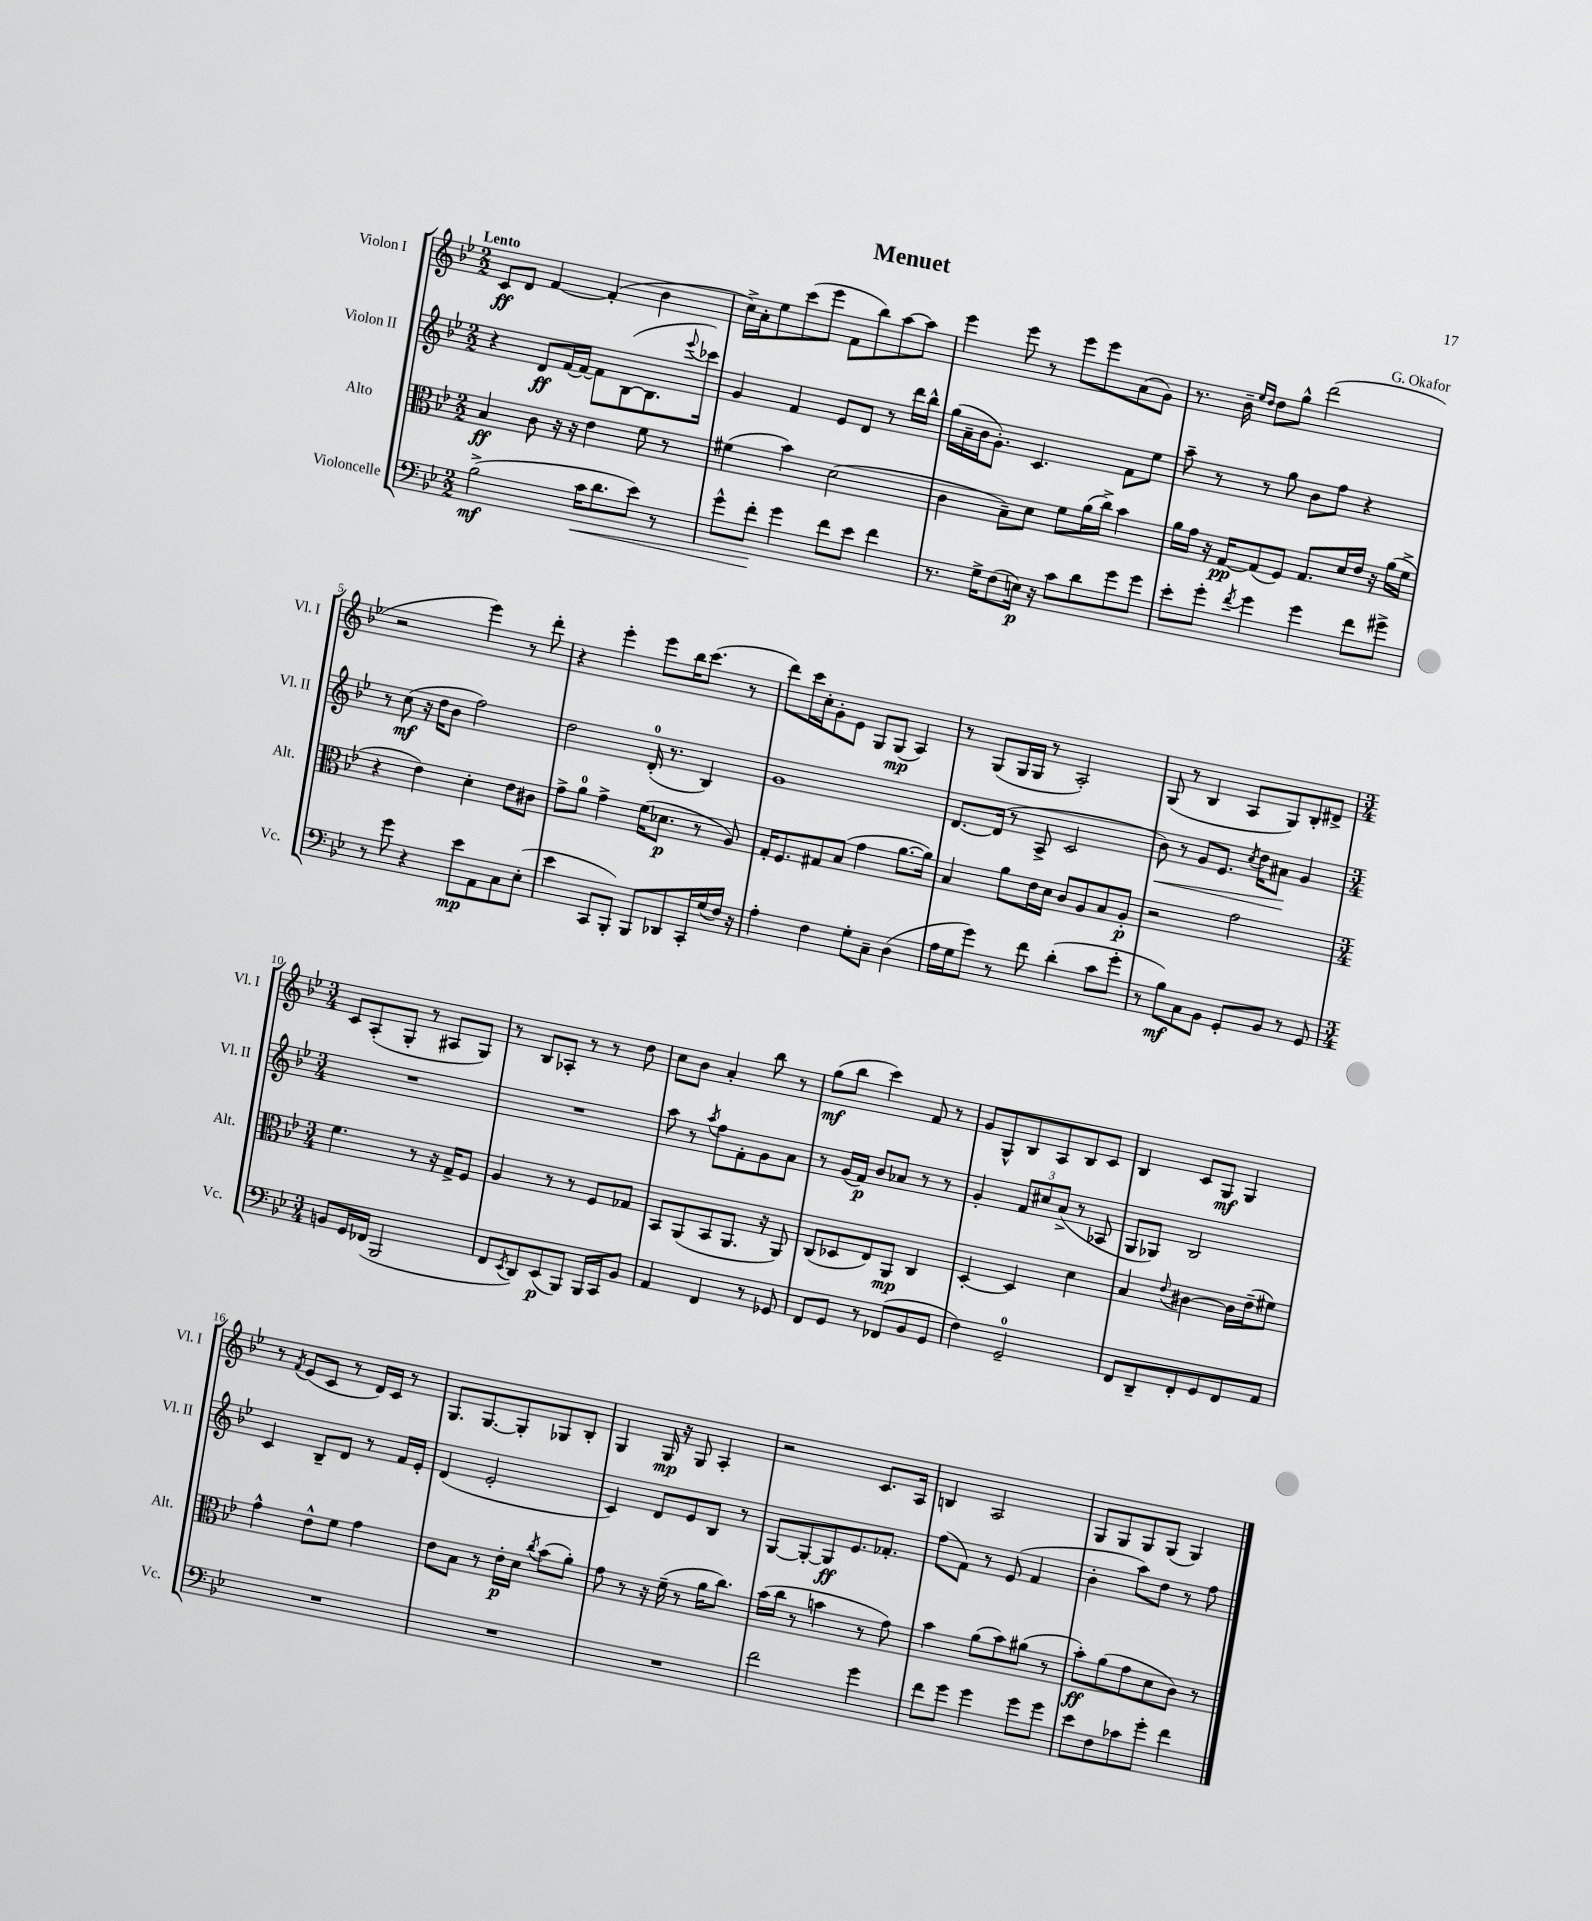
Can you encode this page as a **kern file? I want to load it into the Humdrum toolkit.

**kern	**kern	**kern	**kern
*staff4	*staff3	*staff2	*staff1
*clefF4	*clefC3	*clefG2	*clefG2
*k[b-e-]	*k[b-e-]	*k[b-e-]	*k[b-e-]
*M2/2	*M2/2	*M2/2	*M2/2
(2B-^	4B-	4r	8c
.	.	.	8d
.	8c	8d	[4f
.	16r	[16f	.
.	16r	16f_	.
16c	4e-	8f]	(4f']
8.d	.	.	.
.	.	([8B-	.
8e-)	8f	8.B-]	4b-
8r	8r	.	.
.	.	8qqeee-	.
.	.	16ccc-)	.
=	=	=	=
8g^^	(4f#	4g	16cc^)
.	.	.	16a'
8f'	.	.	8ee-
4g	4b-)	4f	(8ccc
.	.	.	8eee-
8f	(2d	8e-	8f
8e-	.	8d	8bb-)
4f	.	8r	[8aa
.	.	16ddd	8aa]
.	.	16bb-^^	.
=	=	=	=
8.r	4c	(16gg	4eee-
.	.	16a~	.
.	.	16b-	.
16G^	.	8.g')	.
(8F	8B-~)	.	8eee-
16E)	8d	4.c	8r
16r	.	.	.
8c	8f	.	8eee-
8d	(16a	.	8eee-
.	16cc^)	.	.
8g	4b-	8f	(8a
8g	.	8ee-	8g)
=	=	=	=
8e-'	16a	8aa~	8.r
.	16g	.	.
8g'	16r	8r	.
.	[16G	.	16b-~
.	.	.	16qqee-
8qf	.	.	16qqdd
4g	(8G]	8r	8dd
.	8F)	8gg	8gg^^
4g	8.G	8b-	(2ddd
.	.	8ff	.
.	16d	.	.
8f	16e-	4r	.
.	16r	.	.
8g#^	(16a	.	.
.	16f^	.	.
=	=	=	=
8r	4r	8r	2r
8g	.	(8cc	.
4r	4e-)	16r	.
.	.	16dd	.
.	.	8b-	.
8e-	4d'	2ff)	4eee-)
8AA	.	.	.
8C	8e-	.	8r
(8E-'	8c#	.	8ddd'
=	=	=	=
4e-	8g^	2dd	4r
.	8a	.	.
8CC	4g^	.	4eee-'
8BBB-')	.	.	.
8BBB-	(16f	(16d'	8eee-
.	8.d-	8.r	.
8DD-	.	.	16bb-
.	.	.	(8.ccc
16CC'	8r	4B-)	.
(16G	.	.	.
16F)	8A)	.	8r
16r	.	.	.
=	=	=	=
4A'	16G'	1g	8ddd)
.	8.F	.	.
.	.	.	16ccc
.	.	.	16cc'
4F	8G#	.	8g'
.	(8B-	.	8e-
8G'	4g	.	8G
8C~	.	.	(8G
(4D	[8.a	.	4A)
.	16a])	.	.
=	=	=	=
16A	4B-	[8.d	8r
16G	.	.	.
8g)	.	.	(8G
.	.	(16d]	.
8r	8a	8r	16G
.	.	.	16G
8f	16e-	8A^	8r
.	16d	.	.
(4d'	8c	2c	2A')
.	8A	.	.
8c	8B-	.	.
8g'	8A'	.	.
=	=	=	=
8r	2r	8b-)	(8G
8B-)	.	8r	8r
8C	.	8g	4B-
8BB-	.	8.e-	.
8GG'	2g	.	8A
.	.	8qcc	.
.	.	16dd	.
8BB-	.	8a#	8G)
8r	.	4g	8B-'
8GG	.	.	8d#^
=	=	=	=
*M3/4	*M3/4	*M3/4	*M3/4
8BB	4.f	2.r	8c
16GG	.	.	(8A'
(16FF-	.	.	.
2BBB-	.	.	8G'
.	8r	.	8r
.	16r	.	8A#
.	16G^	.	.
.	8F	.	8G)
=	=	=	=
8FF	4A	2.r	8r
8qEE-	.	.	.
8DD)	.	.	8B-
(8EE-	8r	.	8A-'
8BBB-)	8r	.	8r
16BBB-	8F	.	8r
16CC	.	.	.
8BB-	8G-	.	8dd
=	=	=	=
4AA	8BB-	8aa	8cc
.	(8AA	8r	8b-
.	.	8qaa	.
4FF	8BB-	8ff	4a'
.	8.AA	8f'	.
8r	.	8g	8bb-
.	16r	.	.
8GG-	8AA)	8a	8r
=	=	=	=
8FF	(8C	8r	(8gg
8GG	8D-	(16g	8bb-
.	.	16f)	.
8r	8E-)	8b-	4ccc)
(8FF-	8AA	8a-	.
8BB-	4C	8r	8f
8GG	.	8r	8r
=	=	=	=
4F)	[4D'	4g'	8g
.	.	.	8G^^
2GG~	4D]	12f	8B-
.	.	12cc#	.
.	.	.	8A
.	.	(12a^	.
.	4d	8r	8B-
.	.	8A-	8c
=	=	=	=
8FF	4B-	8G	4B-
8DD~	.	8G-)	.
.	8qqe-	.	.
8FF'	[4c#	2B-	8c
8GG	.	.	8G
8FF	16c#]	.	4G
.	(16e-~	.	.
8AA	8f#)	.	.
=	=	=	=
2.r	4g^^	4c	8r
.	.	.	8qf
.	.	.	(8e-
.	8e-^^	8B-~	8c
.	8f	8d	8r
.	4g	8r	16d)
.	.	.	16c
.	.	16f	8r
.	.	16e-'	.
=	=	=	=
2.r	8e-	(4d	8.G
.	8B-	.	.
.	.	.	[8.G
.	8r	2e-'	.
.	16e-'	.	8G']
.	16d	.	.
.	8qcc	.	.
.	(8b-	.	8G-
.	8a')	.	8B-'
=	=	=	=
2.r	8g	4c)	4G
.	8r	.	.
.	16r	8d	16G
.	(16f~	.	16r
.	8r	8e-	8G
.	16a	8B-	4A'
.	8.cc)	.	.
.	.	8r	.
=	=	=	=
2f	(16b-	[8G	2r
.	16cc	.	.
.	8r	8G'_	.
.	4b	8G]	.
.	.	8.e-	.
4g	8r	.	8.c
.	.	8.f-'	.
.	8g)	.	.
.	.	.	16A
=	=	=	=
8f	4b-	(8ff	4B
8g	.	8f)	.
4g	(8a	8r	2A
.	8b-)	(8e-	.
8g	(8a#	4f	.
8g	8r	.	.
=	=	=	=
8e-	8b-')	4b-'	8G
8F	(8a	.	8G
8c-	8g	8aa)	8G
8g'	8d	8dd	(8G
4f	8c)	8r	4G)
.	8r	8ff	.
==	==	==	==
*-	*-	*-	*-
